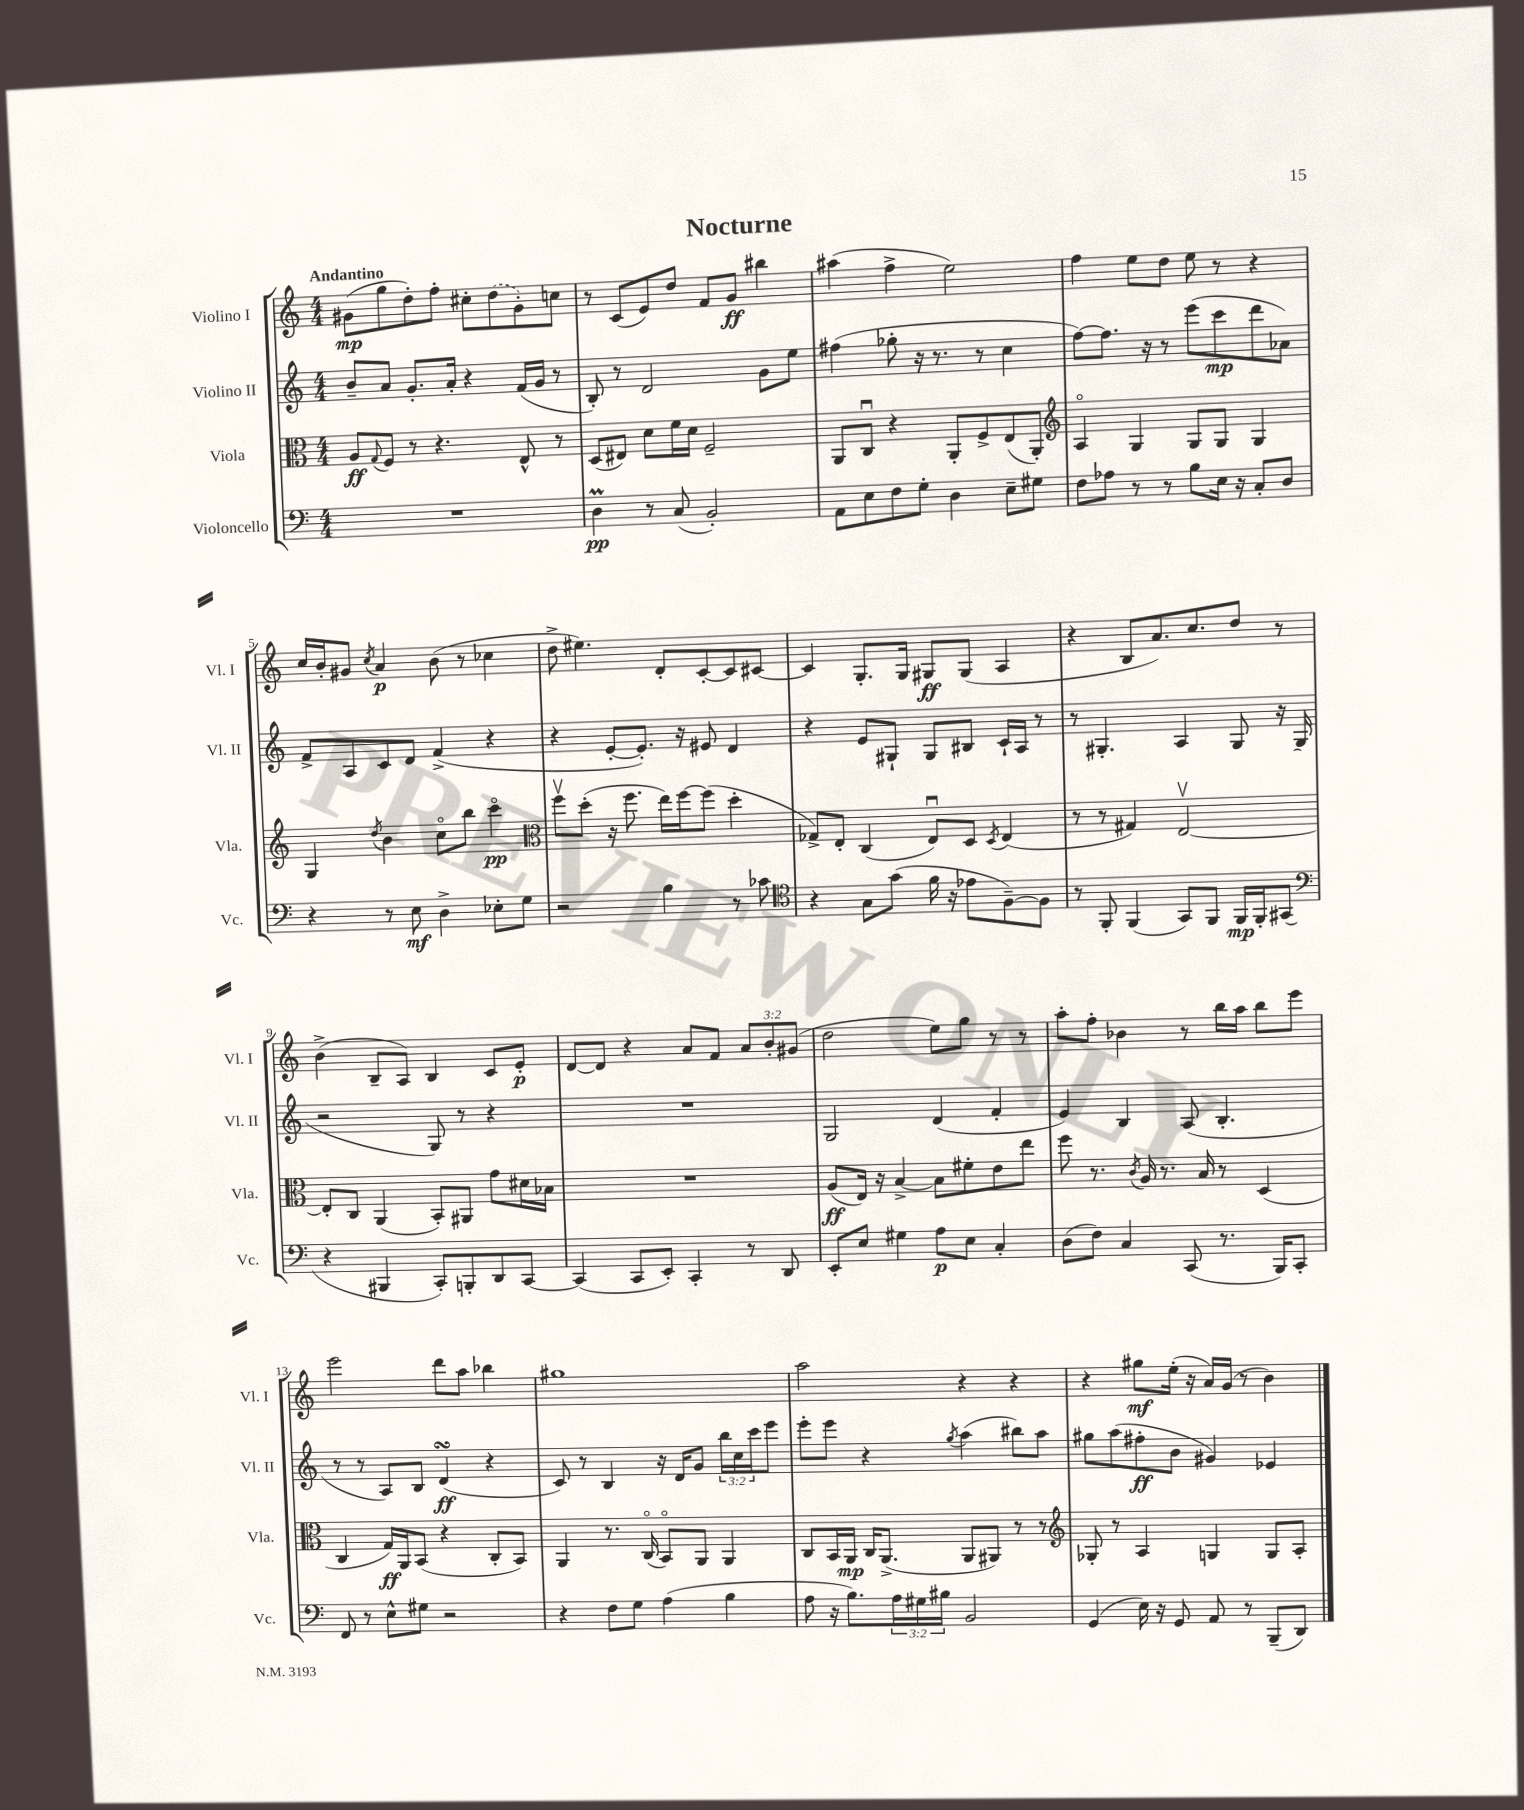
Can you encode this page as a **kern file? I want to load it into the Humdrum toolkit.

**kern	**dynam	**kern	**dynam	**kern	**dynam	**kern	**dynam
*part4	*part4	*part3	*part3	*part2	*part2	*part1	*part1
*staff4	*staff4	*staff3	*staff3	*staff2	*staff2	*staff1	*staff1
*I"Violoncello	*	*I"Viola	*	*I"Violino II	*	*I"Violino I	*
*I'Vc.	*	*I'Vla.	*	*I'Vl. II	*	*I'Vl. I	*
*clefF4	*	*clefC3	*	*clefG2	*	*clefG2	*
*k[]	*	*k[]	*	*k[]	*	*k[]	*
*M4/4	*	*M4/4	*	*M4/4	*	*M4/4	*
=1	=1	=1	=1	=1	=1	=1	=1
!	!	!	!	!	!	!LO:TX:a:B:t=Andantino	!
1r	.	8A/L	ff	8b~/L	.	(8g#X\L	mp
.	.	8qqG/	.	.	.	.	.
.	.	8F/J	.	8a/J	.	8gg\	.
.	.	8r	.	8.g'/L	.	8dd'\)	.
.	.	4.r	.	.	.	8ff'\J	.
.	.	.	.	16a'/Jk	.	.	.
.	.	.	.	4r	.	8cc#X'\L	.
.	.	.	.	.	.	(8dd\	.
.	.	8E^^/	.	(16f/LL	.	8g#'\)	.
.	.	.	.	16g/JJ	.	.	.
.	.	8r	.	8r	.	8ccn\J	.
=2	=2	=2	=2	=2	=2	=2	=2
4DM\	pp	(8D/L	.	8B'/)	.	8r	.
.	.	8E#X/J)	.	8r	.	(8c/L	.
8r	.	8d\L	.	2d/	.	8e/)	.
(8C/	.	16f\L	.	.	.	8dd/J	.
.	.	16d\JJ	.	.	.	.	.
2BB'/)	.	2F~/	.	.	.	8f/L	.
.	.	.	.	.	.	8g/J	ff
.	.	.	.	8g\L	.	4bb#X\	.
.	.	.	.	8ee\J	.	.	.
=3	=3	=3	=3	=3	=3	=3	=3
8AA\L	.	8AA/L	.	(4ff#X\	.	(4aa#X\	.
8E\	.	8Cu/J	.	.	.	.	.
8F\	.	4r	.	8gg-X'\	.	4ff^\	.
8G'\J	.	.	.	16r	.	.	.
.	.	.	.	8.r	.	.	.
4D\	.	8AA'/L	.	.	.	2ee\)	.
.	.	8F^/	.	8r	.	.	.
8E~\L	.	(8E/	.	4cc\	.	.	.
8G#X\J	.	8AA'/J)	.	.	.	.	.
=4	=4	=4	=4	=4	=4	=4	=4
*	*	*clefG2	*	*	*	*	*
8F\L	.	4A/	.	[8ff\L)	.	4ff\	.
8A-X\J	.	.	.	8.ff\J]	.	.	.
8r	.	4G/	.	.	.	8ee\L	.
.	.	.	.	16r	.	.	.
8r	.	.	.	8r	.	8dd\J	.
8B\L	.	8G/L	.	(8eee\L	.	8ee\	.
16E\Jk	.	8G/J	.	8ccc\	mp	8r	.
16r	.	.	.	.	.	.	.
8C'/L	.	4G/	.	8ddd\	.	4r	.
8D/J	.	.	.	8a-X\J)	.	.	.
!!LO:LB:g=z
=5	=5	=5	=5	=5	=5	=5	=5
4r	.	4G/	.	8f^/L	.	16cc/LL	.
.	.	.	.	.	.	16b'/J	.
.	.	.	.	8A/	.	8g#X/J	.
.	.	8qdd/	.	.	.	8qcc/	.
8r	.	4b\	.	8c/	.	4a/	p
8E\	mf	.	.	8d/J	.	.	.
4D^\	.	8cc\L	.	(4f^/	.	(8b\	.
.	.	8bb\J	.	.	.	8r	.
8E-X'\L	.	4ccc\	pp	4r	.	4cc-X\	.
8G\J	.	.	.	.	.	.	.
=6	=6	=6	=6	=6	=6	=6	=6
*	*	*clefC3	*	*	*	*	*
2r	.	8ffv\L	.	4r	.	8dd^\	.
.	.	(8dd'\J	.	.	.	4.ee#X\)	.
.	.	16r	.	[8e'/L	.	.	.
.	.	8.ff\	.	.	.	.	.
.	.	.	.	8.e'/J])	.	.	.
4B\	.	16ee\LL)	.	.	.	8d'/L	.
.	.	[16ff\J	.	16r	.	.	.
.	.	(8ff\J]	.	8e#X/	.	[8c'/	.
8r	.	4dd'\	.	4d/	.	8c/]	.
8c-X\	.	.	.	.	.	[8c#X/J	.
=7	=7	=7	=7	=7	=7	=7	=7
*clefC4	*	*	*	*	*	*	*
4r	.	8G-X^/L)	.	4r	.	4c#/]	.
.	.	8E'/J	.	.	.	.	.
8G\L	.	(4C/	.	8e/L	.	8.G'/L	.
(8g\J	.	.	.	8G#X`/J	.	.	.
.	.	.	.	.	.	16G/Jk	.
16f\	.	8Eu/L)	.	8G#/L	.	8G#X/L	ff
16r	.	.	.	.	.	.	.
8e-X\L	.	8D/J	.	8B#X/J	.	(8G#/J	.
.	.	8qD/	.	.	.	.	.
[8F~\)	.	(4E/	.	16c`/LL	.	4A/	.
.	.	.	.	16A/JJ	.	.	.
8F\J]	.	.	.	8r	.	.	.
=8	=8	=8	=8	=8	=8	=8	=8
8r	.	8r	.	8r	.	4r	.
8FF'/	.	8r	.	4.G#X'/	.	.	.
(4FF/	.	4G#X/)	.	.	.	8B/L	.
.	.	.	.	.	.	8.a/)	.
8GG/L)	.	[2Ev/	.	4A/	.	.	.
.	.	.	.	.	.	8.cc/	.
8FF/J	.	.	.	.	.	.	.
16FF/LL	mp	.	.	8G#/	.	8dd/J	.
16FF'/J	.	.	.	.	.	.	.
(8GG#X/J	.	.	.	16r	.	8r	.
.	.	.	.	(16G#/	.	.	.
!!LO:LB:g=z
=9	=9	=9	=9	=9	=9	=9	=9
*clefF4	*	*	*	*	*	*	*
4r	.	8E'/L]	.	2r	.	(4b^\	.
.	.	8C/J	.	.	.	.	.
4BBB#X/	.	(4AA/	.	.	.	8B~/L	.
.	.	.	.	.	.	8A/J)	.
8CC'/L)	.	8BB'/L)	.	8G/)	.	4B/	.
8BBBn'/	.	8AA#X/J	.	8r	.	.	.
8DD/	.	8g\L	.	4r	.	8c/L	.
[8CC/J	.	16d#X\L	.	.	.	8e'/J	p
.	.	16B-X\JJ	.	.	.	.	.
=10	=10	=10	=10	=10	=10	=10	=10
(4CC/]	.	1r	.	1r	.	[8d/L	.
.	.	.	.	.	.	8d/J]	.
8CC/L	.	.	.	.	.	4r	.
8EE'/J)	.	.	.	.	.	.	.
4CC'/	.	.	.	.	.	8a/L	.
.	.	.	.	.	.	8f/J	.
8r	.	.	.	.	.	12a/L	.
.	.	.	.	.	.	12b'/	.
8DD/	.	.	.	.	.	.	.
.	.	.	.	.	.	(12g#X/J	.
=11	=11	=11	=11	=11	=11	=11	=11
8EE'/L	.	(8A/L	ff	2G/	.	2dd\	.
8E/J	.	16E/Jk)	.	.	.	.	.
.	.	16r	.	.	.	.	.
4G#X\	.	[4B^/	.	.	.	.	.
8A\L	p	8B\L]	.	(4d/	.	8ee\L)	.
8E\J	.	8f#X'\	.	.	.	8gg\J	.
4C'/	.	8e\	.	4f'/	.	8r	.
.	.	8ee\J	.	.	.	8r	.
=12	=12	=12	=12	=12	=12	=12	=12
(8D\L	.	8ff\	.	4e/)	.	8aa'\L	.
8F\J)	.	8.r	.	.	.	8ff'\J	.
4C/	.	.	.	4B/	.	4b-X\	.
.	.	8qc/	.	.	.	.	.
.	.	16A/	.	.	.	.	.
.	.	8.r	.	.	.	.	.
(8CC/	.	.	.	(8A/	.	8r	.
.	.	16B/	.	.	.	.	.
8.r	.	8r	.	4.B'/	.	16bb\LL	.
.	.	.	.	.	.	16aa\JJ	.
.	.	(4D/	.	.	.	8bb\L	.
16BBB/KL)	.	.	.	.	.	.	.
8CC'/J	.	.	.	.	.	8eee\J	.
!!LO:LB:g=z
=13	=13	=13	=13	=13	=13	=13	=13
8FF/	.	4C/	.	8r	.	2eee\	.
8r	.	.	.	8r	.	.	.
8E^^\L	.	16G/LL)	ff	8A/L)	.	.	.
.	.	16AA/J	.	.	.	.	.
8G#X\J	.	(8BB/J	.	8B/J	.	.	.
2r	.	4r	.	(4dsSSS/	ff	8ddd\L	.
.	.	.	.	.	.	8aa\J	.
.	.	8C'/L	.	4r	.	4bb-X\	.
.	.	8BB/J)	.	.	.	.	.
=14	=14	=14	=14	=14	=14	=14	=14
4r	.	4AA/	.	8c/)	.	1gg#X	.
.	.	.	.	8r	.	.	.
8F\L	.	8.r	.	4B/	.	.	.
8G\J	.	.	.	.	.	.	.
.	.	(16C/	.	.	.	.	.
(4A\	.	8BB/L)	.	16r	.	.	.
.	.	.	.	16d/KL	.	.	.
.	.	8AA/J	.	8g/J	.	.	.
4B\	.	4AA/	.	24bb\LL	.	.	.
.	.	.	.	24cc\	.	.	.
.	.	.	.	24ccc\J	.	.	.
.	.	.	.	8eee\J	.	.	.
=15	=15	=15	=15	=15	=15	=15	=15
8A\	.	8C/L	.	8eee'\L	.	2aa\	.
16r	.	16BB/L	.	8eee\J	.	.	.
8.B\L)	.	16AA/JJ	mp	.	.	.	.
.	.	16C/KL	.	4r	.	.	.
.	.	(8.AA^/J	.	.	.	.	.
24A\L	.	.	.	.	.	.	.
24G#X\	.	.	.	.	.	.	.
24B#X\JJ	.	.	.	.	.	.	.
.	.	.	.	8qgg/	.	.	.
2BB/	.	8AA/L	.	(4aa\	.	4r	.
.	.	8AA#X/J)	.	.	.	.	.
.	.	8r	.	8bb#X\L)	.	4r	.
.	.	8r	.	8aa\J	.	.	.
=16	=16	=16	=16	=16	=16	=16	=16
*	*	*clefG2	*	*	*	*	*
(4GG/	.	8G-X'/	.	8gg#X\L	.	4r	.
.	.	8r	.	(8aa\	.	.	.
16E\)	.	4A/	.	8ff#X'\	ff	8gg#X\L	mf
16r	.	.	.	.	.	.	.
8GG/	.	.	.	8b\J	.	(16ee'\Jk	.
.	.	.	.	.	.	16r	.
8AA/	.	4Gn/	.	4g#X/)	.	16a/LL)	.
.	.	.	.	.	.	(16g/JJ	.
8r	.	.	.	.	.	8r	.
(8BBB~/L	.	8G/L	.	4e-X/	.	4b\)	.
8DD/J)	.	8A'/J	.	.	.	.	.
==	==	==	==	==	==	==	==
*-	*-	*-	*-	*-	*-	*-	*-
